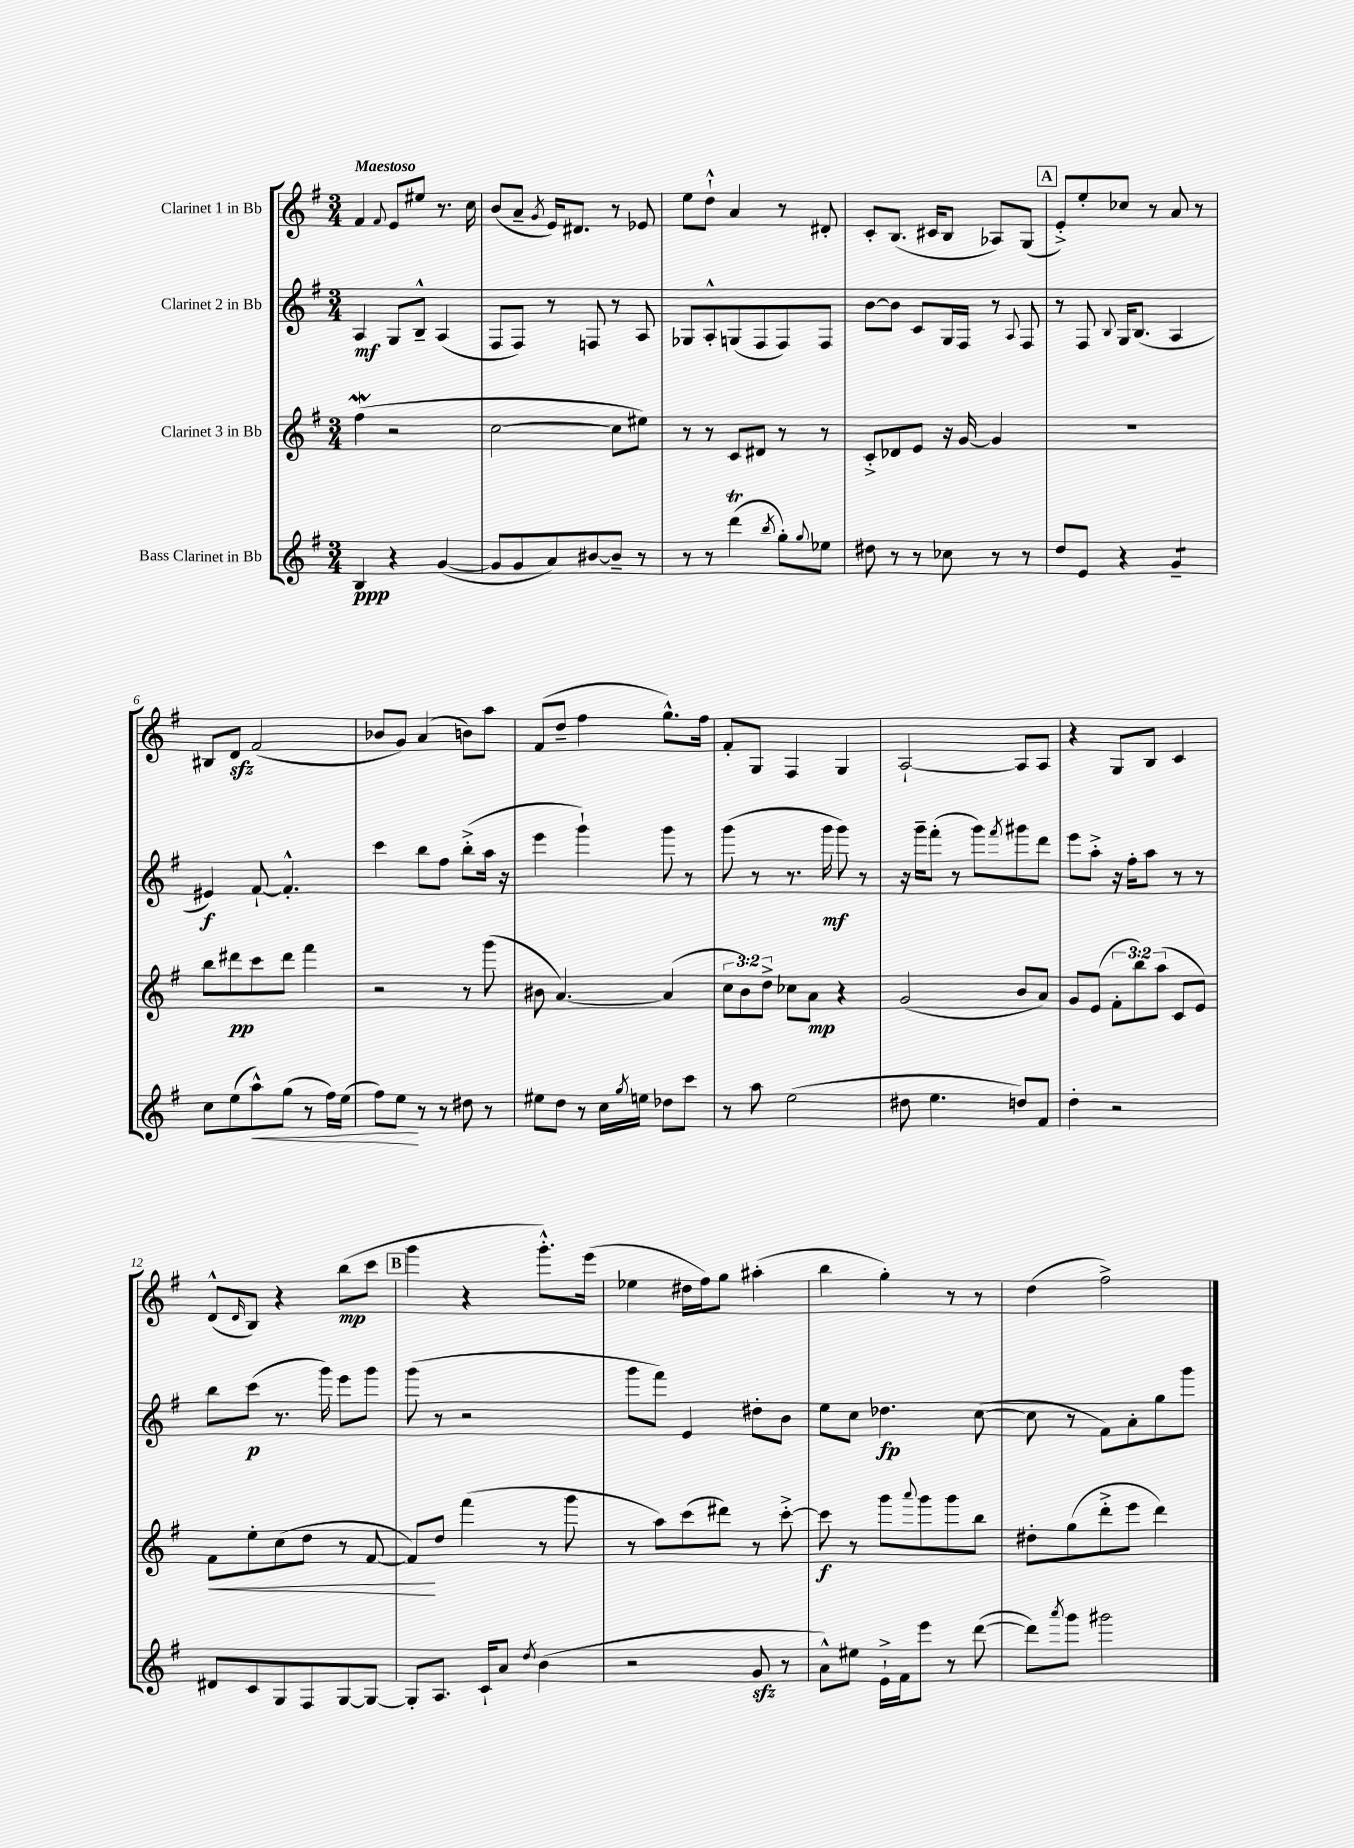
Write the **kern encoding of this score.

**kern	**kern	**kern	**kern
*staff4	*staff3	*staff2	*staff1
*clefG2	*clefG2	*clefG2	*clefG2
*k[f#]	*k[f#]	*k[f#]	*k[f#]
*M3/4	*M3/4	*M3/4	*M3/4
4B	(4ff#	4A	4f#
.	.	.	8qqf#
4r	2r	8G	8e
.	.	8B~^^	8ee#
([4g	.	(4A	8.r
.	.	.	16cc
=	=	=	=
8g]	[2cc	8F#	(8b
8g	.	8F#)	8a~
.	.	.	8qg
8a)	.	8r	16e)
.	.	.	8.d#
[8b#	.	8F	.
8b#~]	8cc]	8r	8r
8r	8ee#)	8A	8e-
=	=	=	=
8r	8r	8G-	8ee
8r	8r	8A'^^	8dd`^^
(4ddd	8c	(8G	4a
.	8d#	8F#	.
8qbb	.	.	.
8gg')	8r	8F#)	8r
8qqgg	.	.	.
8ee-	8r	8F#	8d#'
=	=	=	=
8dd#	8c'^	[8b	8c'
8r	8d-	8b]	(8.B
8r	8e	8c	.
.	.	.	16c#
8cc-	16r	16G	8B
.	[16g	16F#	.
8r	4g]	8r	8A-)
.	.	8qqA	.
8r	.	8F#	(8G
=	=	=	=
8dd	2.r	8r	8e'^)
8e	.	8F#	8ee'
.	.	8qqB	.
4r	.	16G	8cc-
.	.	(8.B	.
.	.	.	8r
4g~	.	4A	8a
.	.	.	8r
=	=	=	=
8cc	8bb	4e#)	8B#
(8ee	8ddd#	.	8d
8aa^^)	8ccc	[8f#`	(2f#
(8gg	8ddd#	4.f#'^^]	.
8r	4fff#	.	.
16ff#)	.	.	.
(16ee	.	.	.
=	=	=	=
8ff#)	2r	4ccc	8b-
8ee	.	.	8g)
8r	.	8bb	(4a
8r	.	8ff#	.
8dd#	8r	(8bb'^	8b)
8r	(8ggg	16aa	8aa
.	.	16r	.
=	=	=	=
8ee#	8b#	4eee	(8f#
8dd	[4.a)	.	8dd~
8r	.	4ggg`)	4ff#
16cc	.	.	.
8qgg	.	.	.
16ee	.	.	.
8dd-	(4a]	8ggg	8.gg^^)
8ccc	.	8r	.
.	.	.	16ff#
=	=	=	=
8r	12cc	(8ggg	8f#'
.	12b)	.	.
8aa	.	8r	8G
.	12dd^	.	.
(2ee	8cc-	8.r	4F#
.	8a	.	.
.	.	16ggg	.
.	4r	8ggg)	4G
.	.	8r	.
=	=	=	=
8dd#	(2g	16r	[2A`
.	.	16ggg~	.
4.ee	.	(8fff#'	.
.	.	8r	.
.	.	8ggg)	.
.	.	8qfff#	.
8dd)	8b	8ggg#	8A]
8f#	8a)	8ddd	8A
=	=	=	=
4dd'	8g	8eee	4r
.	(8e	8aa'^	.
2r	12f#'	16r	8G
.	.	16ff#'	.
.	12bb)	.	.
.	.	8aa	8B
.	(12aa	.	.
.	8c	8r	4c
.	8e)	8r	.
=	=	=	=
8d#	8f#	8bb	(8d^^
.	.	.	16qqd
8c	8ee'	(8ccc	8B)
8G	(8cc	8.r	4r
8F#	8dd	.	.
.	.	16ggg)	.
[8G	8r	8eee	(8bb
8G_	[8f#	8ggg	8ccc
=	=	=	=
8G']	8f#])	(8ggg	4ggg
8.A	8dd	8r	.
.	(4fff#	2r	4r
16c`	.	.	.
8a	.	.	.
8qdd	.	.	.
(4b	8r	.	8.ggg'^^)
.	8ggg	.	.
.	.	.	(16eee
=	=	=	=
2r	8r	8ggg	4ee-
.	8aa)	8fff#)	.
.	(8ccc	4e	16dd#
.	.	.	16ff#)
.	8ddd#)	.	8gg
8g	8r	8dd#'	(4aa#'
8r	[8ccc'^	8b	.
=	=	=	=
8a^^)	8ccc]	8ee	4bb
8ee#	8r	8cc	.
16e`^	8ggg	4.dd-	4gg')
16f#	.	.	.
.	8qqaaa	.	.
8eee	8ggg	.	.
8r	8ggg	.	8r
([8ddd	8bb	([8cc	8r
=	=	=	=
8ddd])	8dd#'	8cc]	(4dd
8qaaa	.	.	.
8ggg	(8gg	8r	.
2ggg#	8ddd'^	8f#)	2ff#^)
.	8eee	8a'	.
.	4ddd)	8gg	.
.	.	8ggg	.
==	==	==	==
*-	*-	*-	*-
